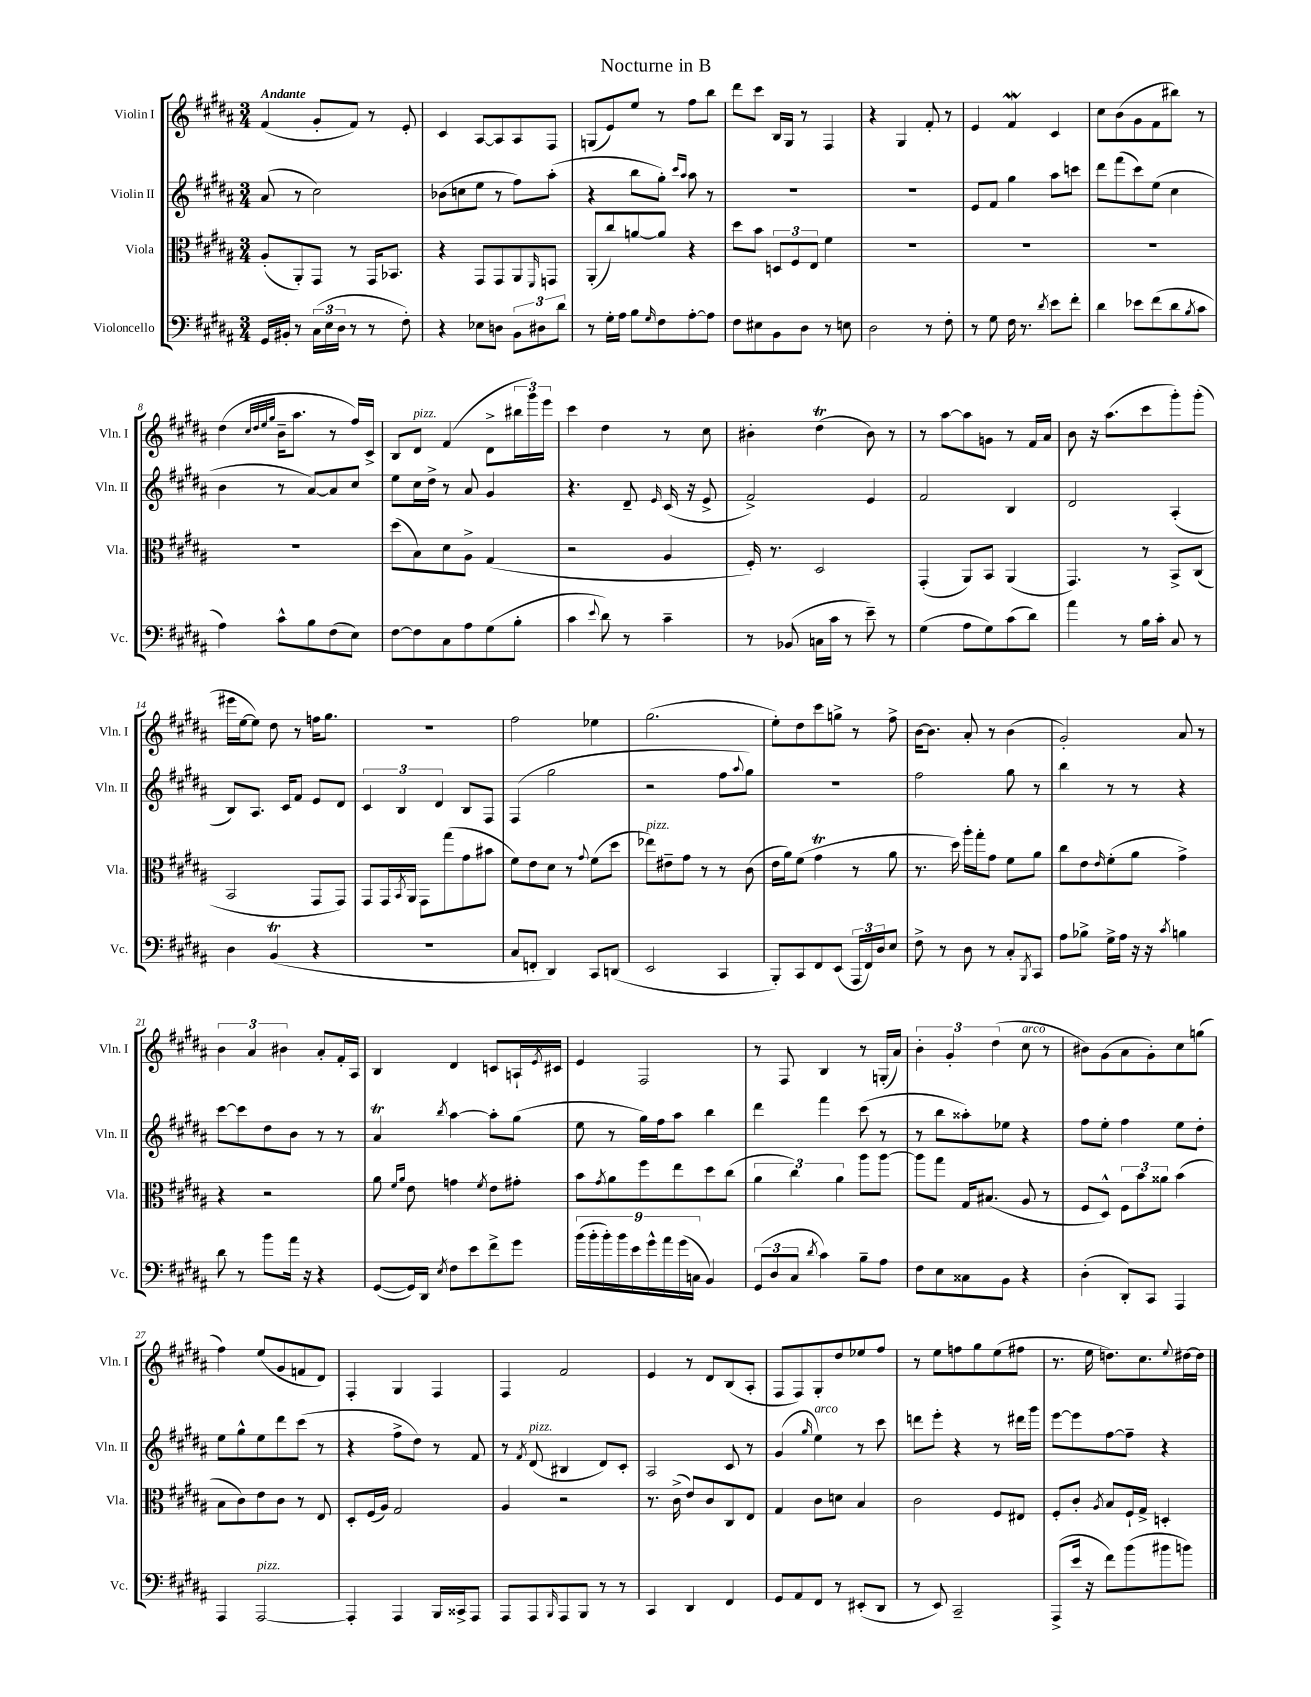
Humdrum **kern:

**kern	**kern	**kern	**kern
*staff4	*staff3	*staff2	*staff1
*clefF4	*clefC3	*clefG2	*clefG2
*k[f#c#g#d#a#]	*k[f#c#g#d#a#]	*k[f#c#g#d#a#]	*k[f#c#g#d#a#]
*M3/4	*M3/4	*M3/4	*M3/4
16GG#/LL	(8A#'/L	(8a#/	(4f#/
16BB#'/JJ	.	.	.
8r	8AA#'/)	8r	.
(24C#\LL	8GG#/J	2cc#\)	8g#'/L
24E\	.	.	.
24D#\JJ	.	.	.
8r	8r	.	8f#/J)
8r	16GG#/LK	.	8r
.	8.BB-/J	.	.
8F#'\)	.	.	8e'/
=	=	=	=
4r	4r	(8b-\L	4c#/
.	.	8cc\	.
8E-\L	8GG#/L	8ee\J	[8A#/L
8D\J	8GG#/	8r	8A#/]
12BB\L	8AA#/	8ff#\L)	8A#/
12D#\	.	.	.
.	16qqFF#/	.	.
.	8GG/J	(8aa#'\J	8F#/J
12d#\J	.	.	.
=	=	=	=
8r	(8AA#'/L	4r	(8G/L
16G#'\LL	8cc#/)	.	8e/)
16A#\JJ	.	.	.
8B\L	[8a/	8bb\L	8ee/J
16qqG#/	.	.	.
8F#\	8a/]J	8gg#'\J)	8r
.	.	16qqccc#/LL	.
.	.	16qqaa#/JJ	.
[8A#'\	4r	8aa#\	8ff#\L
8A#\]J	.	8r	8bb\J
=	=	=	=
8F#\L	8dd#\L	2.r	8ddd#\L
8E#\	8b\J	.	8ccc#\J
8BB\	12D/L	.	16B/LL
.	.	.	16G#/JJ
.	12F#/	.	.
8D#\J	.	.	8r
.	12E/J	.	.
8r	4f#\	.	4F#/
8E\	.	.	.
=	=	=	=
2D#\	2.r	2.r	4r
.	.	.	4G#/
8r	.	.	8f#'/
8F#'\	.	.	8r
=	=	=	=
8r	2.r	8e/L	4e/
8G#\	.	8f#/J	.
16F#\	.	4gg#\	4f#/
8.r	.	.	.
8qd#/	.	.	.
8e\L	.	8aa#\L	4c#/
8f#'\J	.	8ccc\J	.
=	=	=	=
4d#\	2.r	8ddd#\L	8cc#\L
.	.	(8fff#\	(8b\
8e-\L	.	8ccc#\)	8g#\
(8f#\	.	(8ee\J	8f#\
8d#\	.	4cc#\	8bb#\J)
8qB/	.	.	.
8c#\J	.	.	8r
=	=	=	=
4A#\)	2.r	4b\	(4dd#\
.	.	.	32qqcc#/LLL
.	.	.	32qqdd#/
.	.	.	32qqee/
.	.	.	32qqgg#/JJJ
8c#^^\L	.	8r	16b~\LK
.	.	.	8.aa#\J
8B\	.	[8a#/L)	.
(8F#\	.	8a#/]	8r
8E\J)	.	8cc#/J	16ff#/LL)
.	.	.	16c#^/JJ
=	=	=	=
[8F#\L	(8dd#\L	8ee\L	8B/L
8F#\]	8B\)	16cc#\L	8d#/J
.	.	16dd#^\JJ	.
8C#\	8d#\	8r	(4f#/
8A#\	8A#^\J	8a#/	.
(8G#\	(4G#/	4g#/	8d#^\L
8B'\J	.	.	24bb#\L
.	.	.	24ggg#\)
.	.	.	24eee\JJ
=	=	=	=
4c#\	2r	4.r	4ccc#\
8qqe/	.	.	.
8d#\)	.	.	4dd#\
8r	.	8d#~/	.
.	.	16qqe/	.
4c#~\	4A#/	(16c#/	8r
.	.	16r	.
.	.	8e^/	8cc#\
=	=	=	=
8r	16F#'/)	2f#^/)	4b#'\
.	8.r	.	.
(8BB-/	.	.	.
16C\LL	2D#/	.	(4dd#\
16c#\JJ	.	.	.
8r	.	.	.
8e~\)	.	4e/	8b#\)
8r	.	.	8r
=	=	=	=
(4G#\	(4GG#'/	2f#/	8r
.	.	.	[8aa#\L
8A#\L	8AA#/L)	.	8aa#\]
8G#\)	8BB/J	.	8g\J
(8c#\	(4AA#/	4B/	8r
8d#\J)	.	.	16f#/LL
.	.	.	16a#/JJ
=	=	=	=
4a#\	4.GG#/)	2d#/	8b\
.	.	.	16r
.	.	.	(8.aa#\L
8r	.	.	.
16B\LL	8r	.	8ccc#\
16c#'\JJ	.	.	.
8C#/	8BB^/L	(4A#'/	8ggg#'\)
8r	(8C#/J	.	(8ggg#'\J
=	=	=	=
4D#\	2BB/	8B/L)	16eee#\LL
.	.	.	[16ee\J
.	.	8.A#/J	8ee\]J)
(4BB/	.	.	8dd#\
.	.	16c#/LK	.
.	.	8f#/J	8r
4r	8GG#/L	8e/L	16ff\LK
.	.	.	8.gg#\J
.	8GG#/J)	8d#/J	.
=	=	=	=
2.r	8GG#/L	6c#/	2.r
.	16GG#/L	.	.
.	.	6B/	.
.	8qBB/	.	.
.	16AA#/JJ	.	.
.	8GG#\L	.	.
.	.	6d#/	.
.	(8gg#\	.	.
.	8g#\	8B/L	.
.	8b#\J	8F#/J	.
=	=	=	=
8C#/L	8f#\L)	(4F#/	2ff#\
8FF'/J	8e\	.	.
4DD#/)	8d#\J	2gg#\	.
.	8r	.	.
.	8qqg#/	.	.
8CC#/L	(8f#\L	.	4ee-\
(8DD/J	8dd#\J	.	.
=	=	=	=
2EE/	8ee-\L)	2r	(2.gg#\
.	8e#~\	.	.
.	8g#\J	.	.
.	8r	.	.
4CC#/	8r	8ff#\L	.
.	.	8qqaa#/	.
.	(8c#\	8gg#\J)	.
=	=	=	=
8BBB'/L)	16e\LL	2.r	8ee'\L)
.	16a#\J)	.	.
8CC#/	(8f#\J	.	8dd#\
8FF#/	4g#\	.	8ccc#\
(8EE/J	.	.	8gg^\J
24AAA#/LL	8r	.	8r
24FF#/)	.	.	.
24D#/J	.	.	.
8E/J	8a#\	.	8ff#^\
=	=	=	=
8F#^\	8.r	2ff#\	[16b\LK
.	.	.	8.b\]J
8r	.	.	.
.	16dd#\)	.	.
8D#\	16aa#'\LL	.	8a#'/
.	16gg#'\J	.	.
8r	8g#\J	.	8r
8C#'/L	8f#\L	8gg#\	(4b\
8qBBB/	.	.	.
8CC#/J	8a#\J	8r	.
=	=	=	=
8A#\L	8cc#\L	4bb\	2g#'/)
8B-^\J	8e\	.	.
.	16qqe/	.	.
16G#^\LL	(8f#'\	8r	.
16A#\JJ	.	.	.
16r	8a#\J	8r	.
16r	.	.	.
8qc#/	.	.	.
4B\	4g#^\)	4r	8a#/
.	.	.	8r
=	=	=	=
8d#\	4r	[8ccc#\L	6b\
8r	.	8ccc#\]	.
.	.	.	6a#/
8b\L	2r	8dd#\	.
.	.	.	6b#\
16a#\Jk	.	8b\J	.
16r	.	.	.
4r	.	8r	8a#'/L
.	.	8r	16f#'/L
.	.	.	16A#/JJ
=	=	=	=
([8GG#/L	8a#\	4a#/	4B/
.	16qqf#/LL	.	.
.	16qqa#/JJ	.	.
16GG#/]L)	8e\	.	.
16DD#/JJ	.	.	.
8qE/	.	8qbb/	.
8F#\L	4g\	[4aa#\	4d#/
8e\	.	.	.
.	8qf#/	.	.
8f#^\	8e\L	8aa#'\]L	8c/L
8g#\J	8g#'\J	(8gg#\J	16A`/L
.	.	.	8qe/
.	.	.	16c#/JJ
=	=	=	=
(18b\LL	8b\L	8ee\	4e/
18b'\	.	.	.
18b'\)	.	.	.
.	8qg#/	.	.
.	8a#\	8r	.
18b\	.	.	.
18e\	.	.	.
.	8ff#\	16gg#\LL)	2F#/
18g#^^\	.	.	.
.	.	16ff#\J	.
18a#\	.	.	.
.	8ee\	8aa#\J	.
(18g#\	.	.	.
18C\JJ	.	.	.
4BB/)	8dd#\	4bb\	.
.	(8cc#\J	.	.
=	=	=	=
(12GG#/L	6a#\	4ddd#\	8r
12D#/	.	.	.
.	.	.	8F#/
12C#/J	6cc#\)	.	.
8qd#/	.	.	.
4c#\)	.	4fff#\	4B/
.	6a#\	.	.
8B~\L	8aa#\L	(8ccc#\	8r
8A#\J	[8aa#\J	8r	(16G'/LL
.	.	.	16a#/JJ)
=	=	=	=
8F#\L	8aa#\]L	8r	6b'\
8E\	8gg#\J	8bb\L	.
.	.	.	6g#'/
8C##\	16G#/LK	8aa##'\)	.
.	(8.B#/J	.	.
.	.	.	(6dd#\
8BB\J	.	8ee-\J	.
4r	8A#/	4r	8cc#\
.	8r	.	8r
=	=	=	=
(4D#'\	8F#/L	8ff#\L	8b#\L)
.	8D#^^/J)	8ee'\J	(8g#\
8DD#'/L)	12F#\L	4ff#\	8a#\
.	12b\	.	.
8CC#/J	.	.	8g#'\)
.	12a##\J	.	.
4AAA#/	(4b\	8ee\L	8cc#\
.	.	8dd#'\J	(8gg\J
=	=	=	=
4AAA#/	8B\L	8ee\L	4ff#\)
.	8c#\)	8gg#^^\	.
[2AAA#/	8e\	8ee\	(8ee/L
.	8c#\J	8ddd#\	8g#/
.	8r	(8ccc#\J	8f/
.	8E/	8r	8d#/J)
=	=	=	=
4AAA#'/]	8D#'/L	4r	4F#'/
.	(16F#/L	.	.
.	16A#/JJ)	.	.
4AAA#/	2G#/	8ff#^\L	4G#/
.	.	8dd#\J)	.
16BBB/LL	.	8r	4F#/
16CC##^/J	.	.	.
8AAA#/J	.	8f#/	.
=	=	=	=
8AAA#/L	4A#/	8r	4F#/
.	.	8qf#/	.
8AAA#/	.	(8d#/	.
16qqBBB/	.	.	.
8AAA#/	2r	4B#/	2f#/
8BBB/J	.	.	.
8r	.	8d#/L)	.
8r	.	8c#'/J	.
=	=	=	=
4CC#/	8.r	2A#/	4e/
.	(16c#^\	.	.
4DD#/	8e/L)	.	8r
.	8c#/	.	8d#/L
4FF#/	8C#/	8c#/	(8B/
.	8E/J	8r	8A#'/J
=	=	=	=
8GG#/L	4G#/	(4g#/	8F#/L
8AA#/	.	.	8F#/)
.	.	16qqgg#/	.
8FF#/J	8c#\L	4ee\)	8G#'/
8r	8d\J	.	8dd#/
(8EE#'/L	4B/	8r	8ee-/
8DD#/J	.	8ccc#\	8ff#/J
=	=	=	=
8r	2c#\	8ddd\L	8r
8EE/)	.	8eee'\J	8ee\L
2CC#~/	.	4r	8ff\
.	.	.	8gg#\
.	8F#/L	8r	(8ee\
.	8E#/J	16ddd#\LL	8ff#\J
.	.	16ggg#\JJ	.
=	=	=	=
(8AAA#^/L	8F#'/L	[8eee\L	8.r
16e/Jk	8c#'/J	8eee\]	.
16r	.	.	16ee\
.	8qA#/	.	.
8f#\L)	8B/L	[8ff#\	8.dd\L)
(8b\	16F#`/L	8ff#~\]J	.
.	16G#^/JJ	.	8.cc#\
8b#\	4D'/	4r	.
.	.	.	8qqee/
8b\J)	.	.	[16dd#\L
.	.	.	16dd#\]JJ
==	==	==	==
*-	*-	*-	*-
